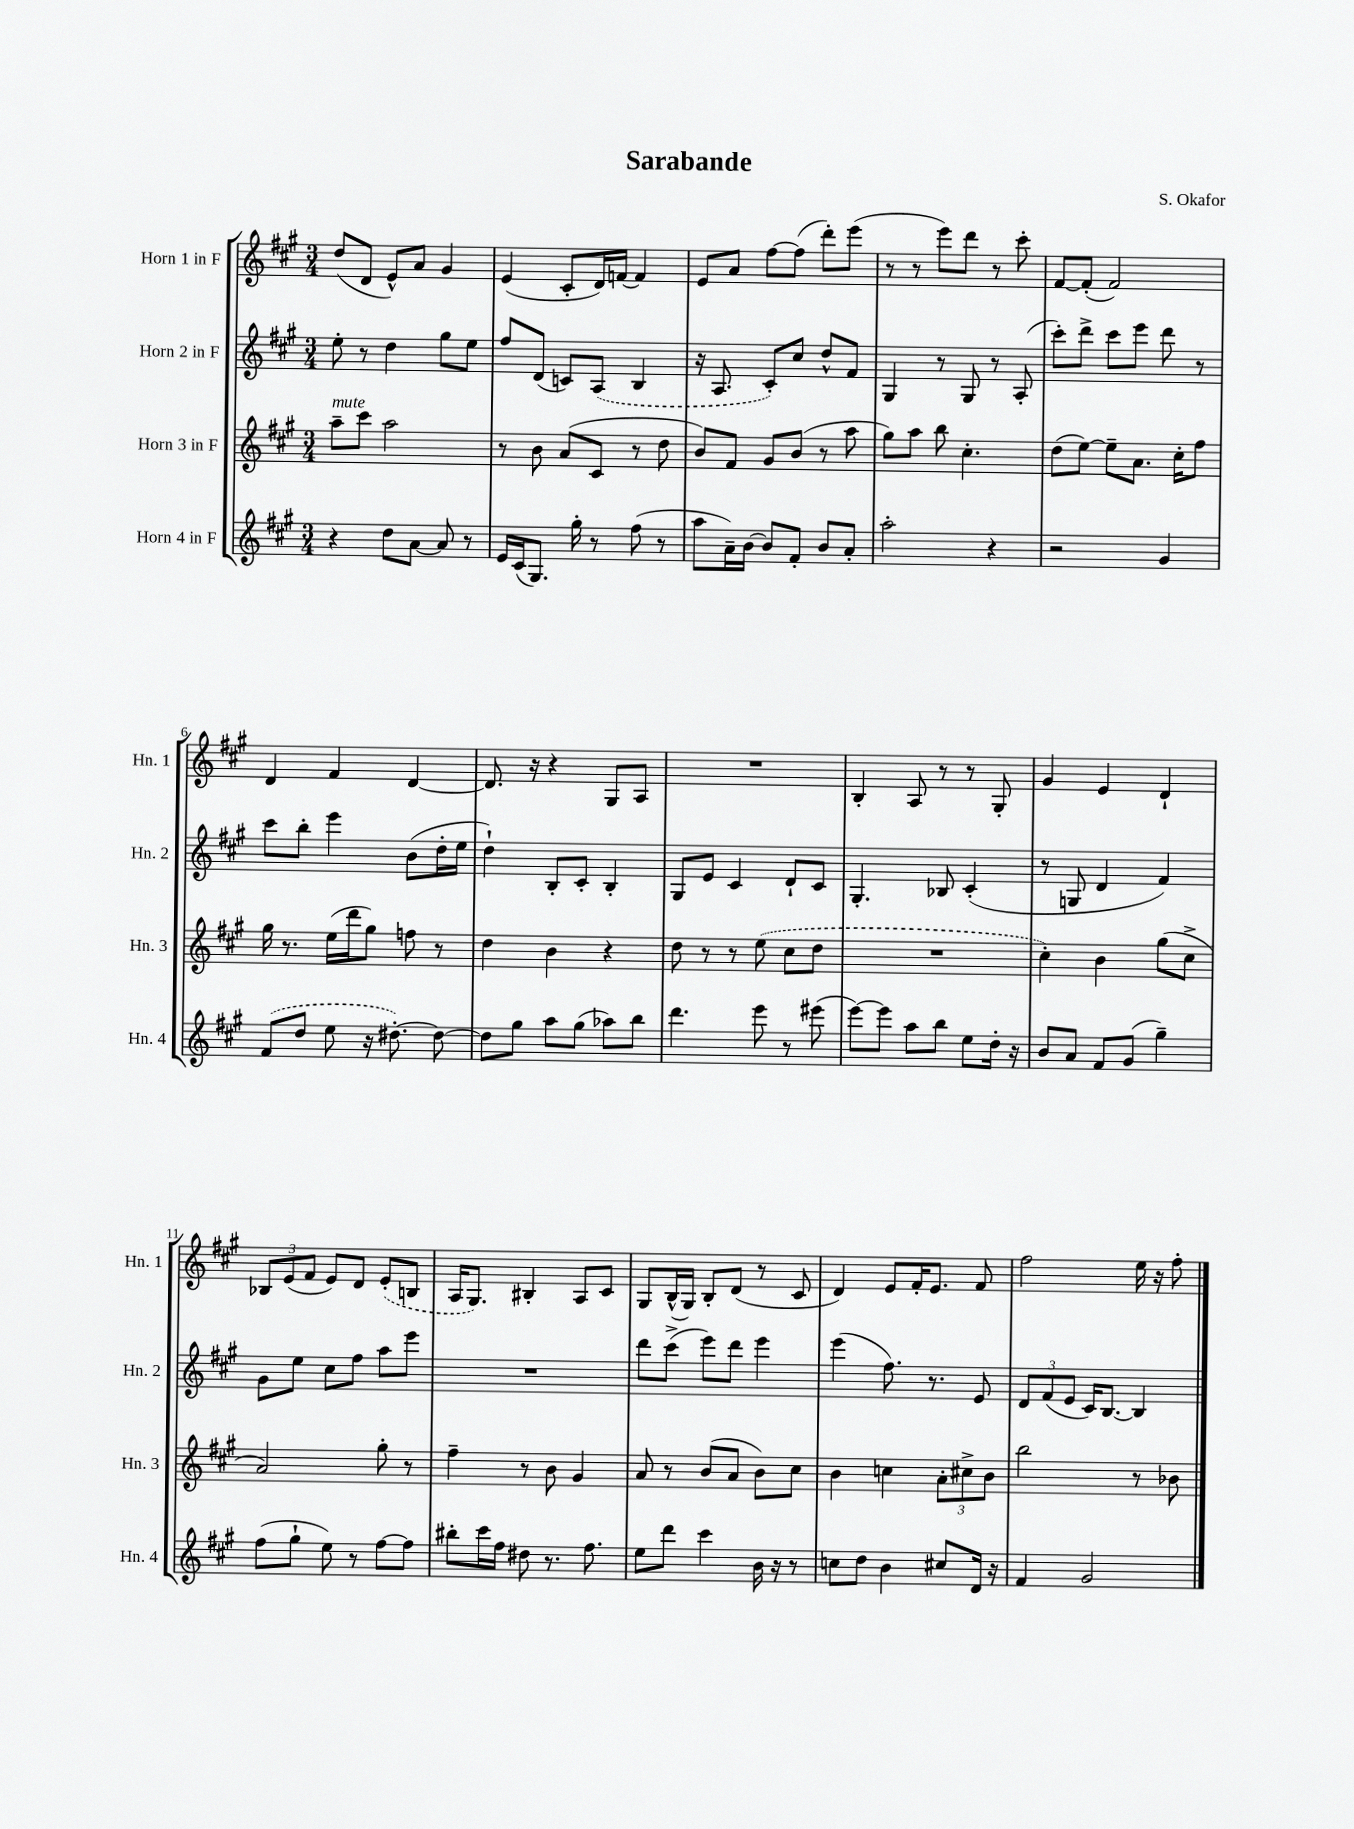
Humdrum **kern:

**kern	**kern	**kern	**kern
*part4	*part3	*part2	*part1
*staff4	*staff3	*staff2	*staff1
*I"Horn 4 in F	*I"Horn 3 in F	*I"Horn 2 in F	*I"Horn 1 in F
*I'Hn. 4	*I'Hn. 3	*I'Hn. 2	*I'Hn. 1
*clefG2	*clefG2	*clefG2	*clefG2
*k[f#c#g#]	*k[f#c#g#]	*k[f#c#g#]	*k[f#c#g#]
*M3/4	*M3/4	*M3/4	*M3/4
=1	=1	=1	=1
!	!LO:TX:a:i:t=mute	!	!
4r	8aa~\L	8ee'\	(8dd/L
.	8ccc#\J	8r	8d/J
8dd\L	2aa\	4dd\	8e^^/L)
[8a\J	.	.	8a/J
8a/]	.	8gg#\L	4g#/
8r	.	8ee\J	.
=2	=2	=2	=2
16e/LL	8r	8ff#/L	(4e/
(16c#/J	.	.	.
8.G#/J)	8b\	(8d/J	.
.	(8a/L	8cn/L)	8c#'/L
16gg#'\	.	.	.
8r	8c#/J	(8A/J	16d/L)
.	.	.	[16fn/JJ
(8ff#\	8r	4B/	4f/]
8r	8dd\	.	.
=3	=3	=3	=3
8aa\L	8b/L)	16r	8e/L
.	.	8.A/	.
16a~\L)	8f#/J	.	8a/J
[16b\JJ	.	.	.
8b/L]	8g#/L	8c#'/L)	[8ff#\L
8f#'/J	(8b/J	8cc#/J	(8ff#\J]
8b/L	8r	8dd^^/L	8ddd'\L)
8a'/J	8aa\	8f#/J	(8eee\J
=4	=4	=4	=4
2aa'\	8gg#\L)	4G#/	8r
.	8aa\J	.	8r
.	8bb\	8r	8eee\L)
.	4.cc#'\	8G#/	8ddd\J
4r	.	8r	8r
.	.	(8A'/	8ccc#'\
=5	=5	=5	=5
2r	(8dd\L	8ccc#'\L)	[8f#/L
.	[8ee\J)	8ddd^\J	(8f#'/J]
.	8ee~\L]	8ccc#\L	2f#/)
.	8.a\J	8eee\J	.
4g#/	.	8ddd\	.
.	16cc#'\KL	.	.
.	8ff#\J	8r	.
!!LO:LB:g=z
=6	=6	=6	=6
(8f#/L	16gg#\	8ccc#\L	4d/
.	8.r	.	.
8dd/J	.	8bb'\J	.
8ee\	(16ee\LL	4eee\	4f#/
.	16ddd\J	.	.
16r	8gg#\J)	.	.
[8.dd#X'\)	.	.	.
.	8ffn\	(8b\L	[4d/
8dd#\_	8r	16dd'\L	.
.	.	16ee\JJ	.
=7	=7	=7	=7
8dd#\L]	4dd\	4dd`\)	8.d/]
8gg#\J	.	.	.
.	.	.	16r
8aa\L	4b\	8B'/L	4r
(8gg#\J	.	8c#'/J	.
8aa-X\L)	4r	4B'/	8G#/L
8bb\J	.	.	8A/J
=8	=8	=8	=8
4.ddd\	8dd\	8G#/L	2.r
.	8r	8e/J	.
.	8r	4c#/	.
8eee\	(8ee\	.	.
8r	8cc#\L	8d`/L	.
(8eee#X\	8dd\J	8c#/J	.
=9	=9	=9	=9
[8eee\L)	2.r	4.G#'/	4B'/
8eee\J]	.	.	.
8aa\L	.	.	8A/
8bb\J	.	8B-X/	8r
8ee\L	.	(4c#'/	8r
16dd'\Jk	.	.	8G#'/
16r	.	.	.
=10	=10	=10	=10
8b/L	4cc#'\)	8r	4g#/
8a/J	.	8Gn/	.
8f#/L	4b\	4d/	4e/
(8g#/J	.	.	.
4gg#~\)	(8gg#\L	4f#/)	4d`/
.	8cc#^\J	.	.
!!LO:LB:g=z
=11	=11	=11	=11
(8ff#\L	2a/)	8g#\L	12B-X/L
.	.	.	(12e/
8gg#`\J	.	8ee\J	.
.	.	.	12f#/J
8ee\)	.	8cc#\L	8e/L)
8r	.	8ff#\J	8d/J
[8ff#\L	8gg#'\	8aa\L	(8e'/L
8ff#\J]	8r	8eee\J	8Bn/J
=12	=12	=12	=12
8bb#X'\L	4ff#~\	2.r	16A/KL
.	.	.	8.G#/J)
16ccc#\L	.	.	.
16ff#\JJ	.	.	.
8dd#X\	8r	.	4B#X'/
8.r	8b\	.	.
.	4g#/	.	8A/L
8.ff#\	.	.	.
.	.	.	8c#/J
=13	=13	=13	=13
8ee\L	8a/	8ddd\L	8G#/L
8ddd\J	8r	(8ccc#^\J	(16B^^/L
.	.	.	16G#/JJ)
4ccc#\	(8b/L	8eee\L)	8B'/L
.	8a/J	8ddd\J	(8d/J
16b\	8b\L)	4eee\	8r
16r	.	.	.
8r	8cc#\J	.	8c#/
=14	=14	=14	=14
8ccn\L	4b\	(4eee\	4d/)
8dd\J	.	.	.
4b\	4ccn\	8.ff#\)	8e/L
.	.	.	16f#'/K
.	.	8.r	8.e/J
8cc#X/L	12a'\L	.	.
.	12cc#X^\	.	.
16d/Jk	.	8e/	8f#/
.	12b\J	.	.
16r	.	.	.
=15	=15	=15	=15
4f#/	2bb\	12d/L	2ff#\
.	.	(12f#/	.
.	.	12e/J	.
2g#/	.	16c#/KL)	.
.	.	[8.B/J	.
.	8r	4B/]	16ee\
.	.	.	16r
.	8b-X\	.	8ff#'\
==	==	==	==
*-	*-	*-	*-
